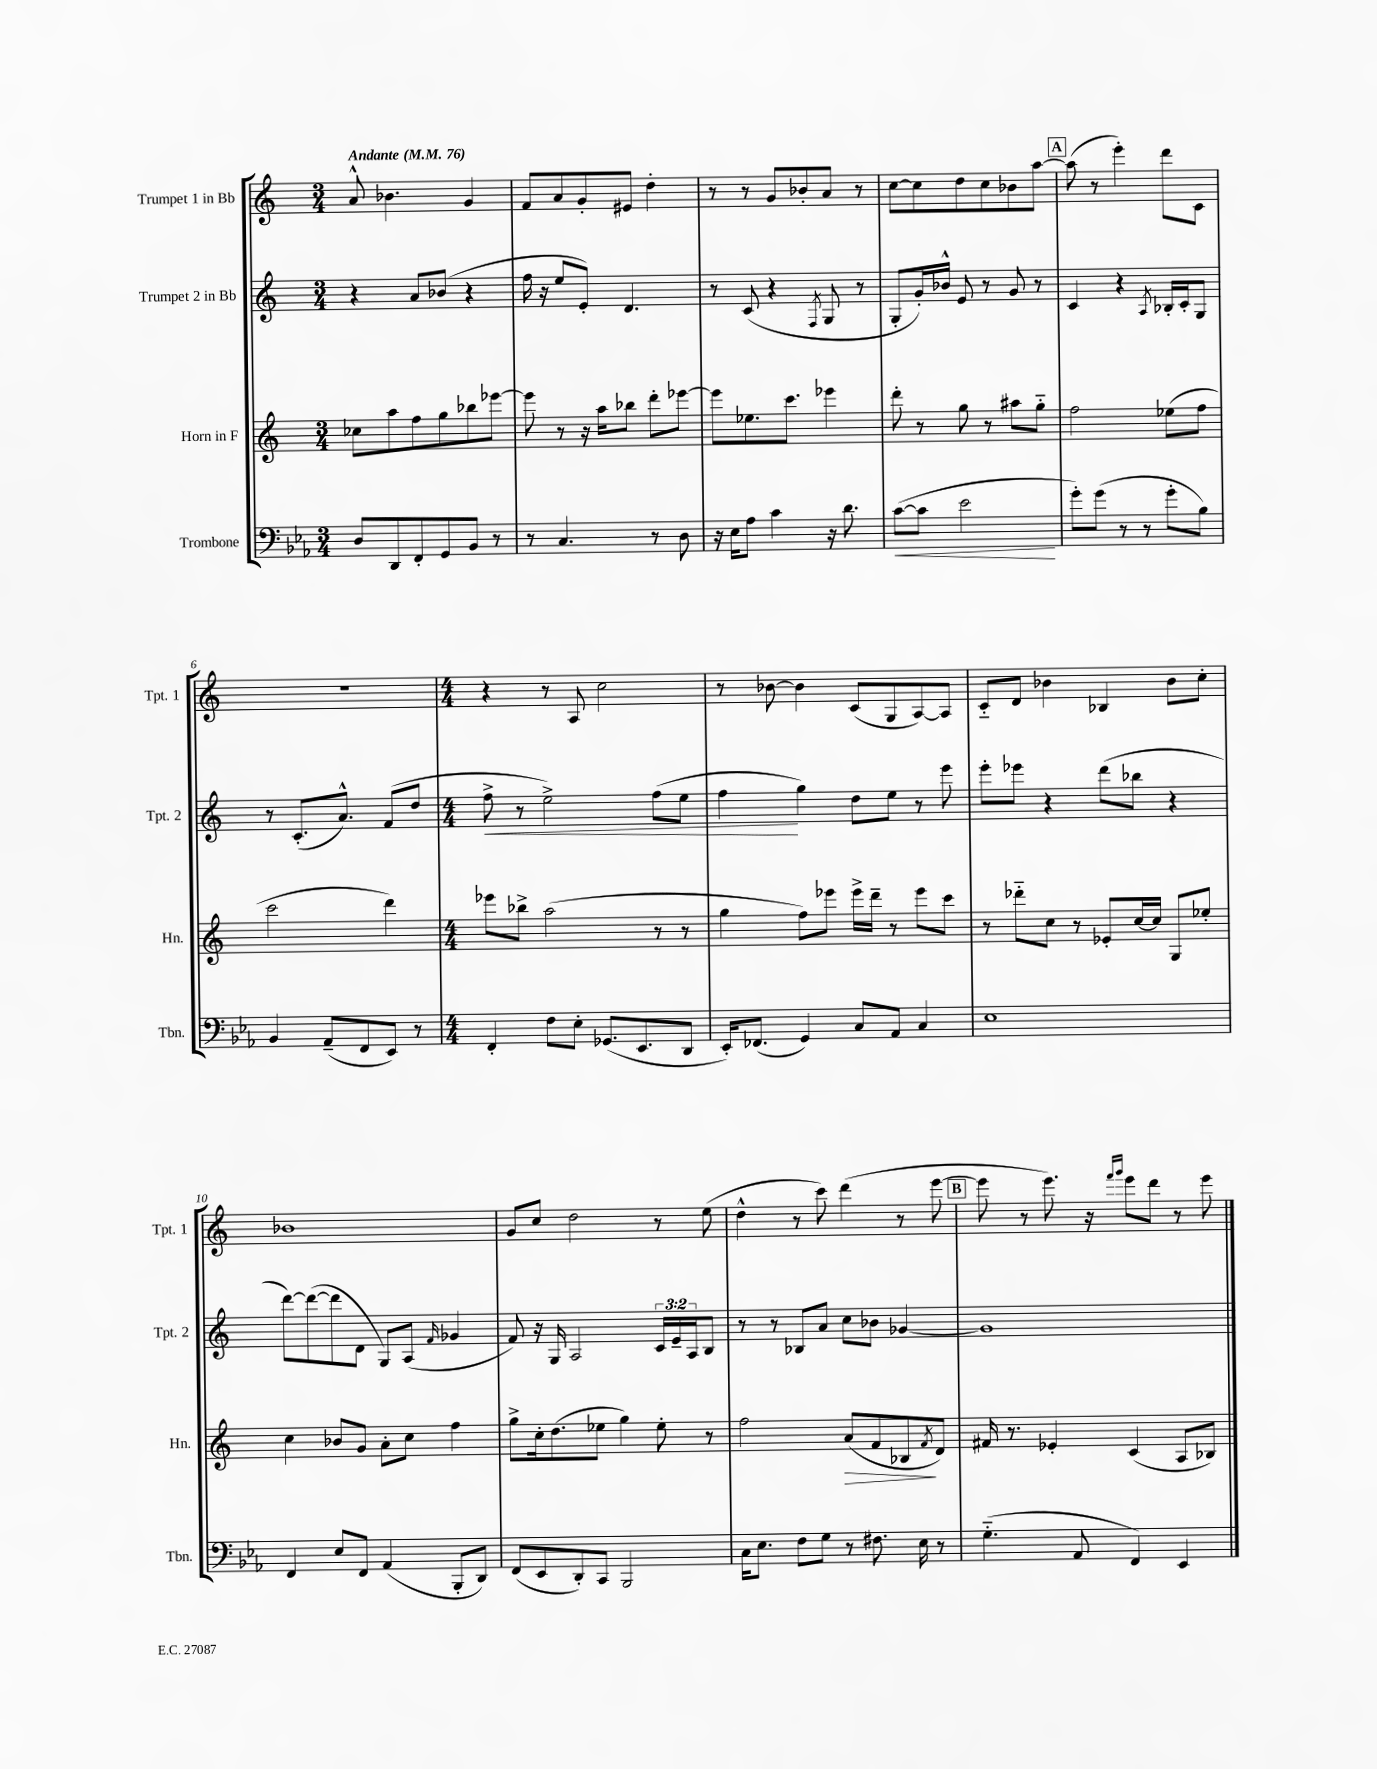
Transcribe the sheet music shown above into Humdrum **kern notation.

**kern	**kern	**kern	**kern
*staff4	*staff3	*staff2	*staff1
*clefF4	*clefG2	*clefG2	*clefG2
*k[b-e-a-]	*k[]	*k[]	*k[]
*M3/4	*M3/4	*M3/4	*M3/4
*MM76	*MM76	*MM76	*MM76
8D	8cc-	4r	8a^^
8DD	8aa	.	4.b-
8FF'	8ff	8a	.
8GG	8gg	(8b-	.
8BB-	8bb-	4r	4g
8r	[8eee-	.	.
=	=	=	=
8r	8eee-]	16ff	8f
.	.	16r	.
4.C	8r	8ee	8a
.	16r	8e')	8g'
.	16aa	.	.
.	8bb-	4.d	8e#
8r	8ddd'	.	4dd'
8D	[8eee-	.	.
=	=	=	=
16r	8eee-]	8r	8r
16E-	.	.	.
8A-	8.ee-	(8c	8r
4c	.	4r	8g
.	8.ccc	.	.
.	.	.	8b-'
.	.	8qF	.
16r	4eee-	8G	8a
8.d	.	.	.
.	.	8r	8r
=	=	=	=
([8c	8ddd'	8G'	[8cc
8c]	8r	16g')	8cc]
.	.	16b-^^	.
2e-	8gg	8e	8dd
.	8r	8r	8cc
.	8aa#	8g	8b-
.	8gg'~	8r	[8aa
=	=	=	=
8g')	2ff	4c	(8aa]
(8g	.	.	8r
8r	.	4r	4eee')
8r	.	.	.
.	.	8qA	.
8g'	(8ee-	16B-'	8ddd
.	.	16c'	.
8B-)	8ff	8G	8c
=	=	=	=
4BB-	2ccc	8r	2.r
.	.	(8.c'	.
(8AA-~	.	.	.
.	.	8.a^^)	.
8FF	.	.	.
8EE-)	4ddd)	(8f	.
8r	.	8dd	.
=	=	=	=
*M4/4	*M4/4	*M4/4	*M4/4
4FF'	8eee-	8ff^	4r
.	8bb-^	8r	.
8F	(2aa	2ee^)	8r
8E-'	.	.	8A
(8.GG-	.	.	2cc
8.EE-	.	.	.
.	8r	(8ff	.
8DD	8r	8ee	.
=	=	=	=
16EE-')	4gg	4ff	8r
(8.FF-	.	.	.
.	.	.	[8b-
4GG)	8ff)	4gg)	4b-]
.	8eee-	.	.
8C	16eee-^	8dd	(8c
.	16ddd~	.	.
8AA-	8r	8ee	8G
4C	8eee-	8r	[8A)
.	8ccc	8eee	8A]
=	=	=	=
1E-	8r	8eee'	8c'~
.	8ddd-'~	8eee-	8d
.	8cc	4r	4b-
.	8r	.	.
.	8e-'	(8ddd	4B-
.	[16cc	8bb-	.
.	16cc]	.	.
.	8G	4r	8b-
.	8ee-'	.	8cc'
=	=	=	=
4FF	4cc	[8ddd)	1b-
.	.	(8ddd_	.
8E-	8b-	8ddd]	.
8FF	8g	8d	.
(4AA-	8a'	8G)	.
.	8cc	(8A	.
.	.	16qqf	.
8BBB-'	4ff	4g-	.
8DD)	.	.	.
=	=	=	=
(8FF	8gg^	8f)	8g
8EE-	16cc'	16r	8cc
.	(8.dd	16G	.
8DD')	.	2A	2dd
8CC	8ee-	.	.
2BBB-	4gg)	.	.
.	8ee-'	24c	8r
.	.	24e~	.
.	.	24A	.
.	8r	8B	(8ee
=	=	=	=
16C	2ff	8r	4dd^^
8.E-	.	.	.
.	.	8r	.
8F	.	8B-	8r
8G	.	8a	8ccc)
8r	(8a	8cc	(4ddd
8.F#	8f	8b-	.
.	8B-	[4g-	8r
16E-	.	.	.
.	8qf	.	.
8r	8d)	.	[8eee
=	=	=	=
(4.G'~	16f#	1g-]	8eee]
.	8.r	.	.
.	.	.	8r
.	4e-'	.	8.eee)
8AA-	.	.	.
.	.	.	16r
.	.	.	16qqfff
.	.	.	16qqggg
4FF)	(4c	.	8eee
.	.	.	8ddd
4EE-	8A	.	8r
.	8B-)	.	8eee
==	==	==	==
*-	*-	*-	*-
